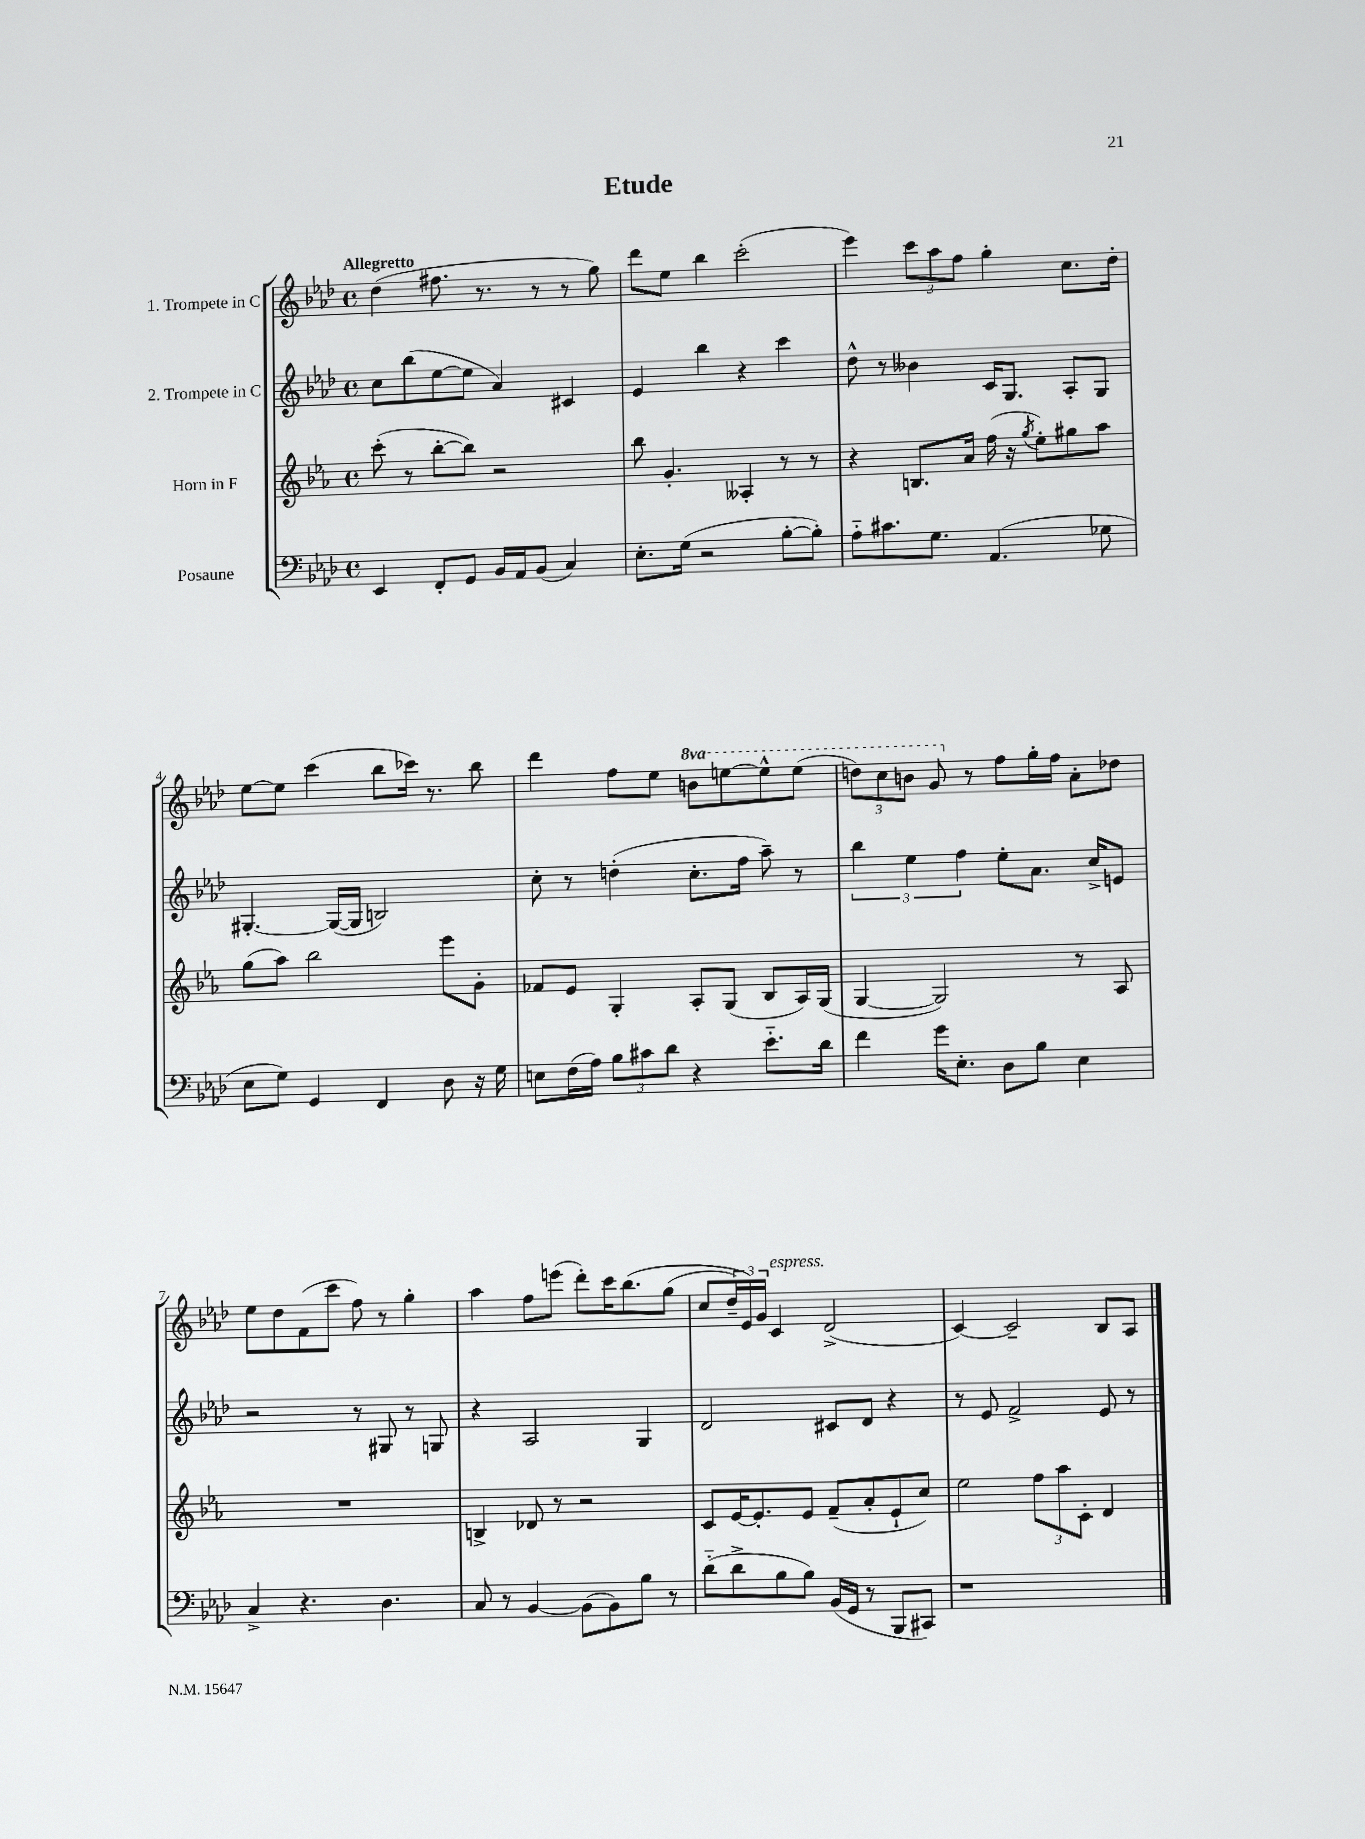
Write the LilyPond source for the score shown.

\header { title = "Etude" }
<<
\new StaffGroup <<
\new Staff = "s0" \with { instrumentName = "1. Trompete in C" } {
    \clef treble \key aes \major \defaultTimeSignature \time 4/4 \set Staff.ottavationMarkups = #ottavation-simple-ordinals \tempo "Allegretto"
    des''4( fis''8. r8. r8 r8 g''8) |
    des'''8 ees''8 bes''4 c'''2-.( |
    ees'''4) \tuplet 3/2 { c'''8 aes''8 f''8 } g''4-. c''8. des''16-. |
    ees''8~ ees''8 c'''4( bes''8 ces'''16) r8. bes''8 |
    des'''4 f''8 ees''8 \ottava #1 b''8 e'''8~ e'''8-^ e'''8( |
    \tuplet 3/2 { d'''8) c'''8 b''8 } g''8 \ottava #0 r8 f''8 g''16-. f''16 aes'8-. des''!8 |
    ees''8 des''8 f'8( c'''8 f''8) r8 g''4-. |
    aes''4 f''8 e'''8( des'''8-.) c'''16 bes''8.\( g''8( |
    c''8 \tuplet 3/2 { des''16--) ees'16\) g'16 } c'4^\markup { \italic "espress." } des'2->( |
    c'4~) c'2-- bes8 aes8 \bar "|." |
}
\new Staff = "s1" \with { instrumentName = "2. Trompete in C" } {
    \clef treble \key aes \major \defaultTimeSignature \time 4/4
    c''8 bes''8( ees''8~ ees''8 aes'4) cis'4 |
    ees'4 bes''4 r4 c'''4 |
    des''8-^ r8 beses'4 c'16 g8. aes8-. g8 |
    gis4.~-. gis16~( gis16 b2) |
    c''8-. r8 d''4-.( c''8.-. f''16 aes''8--) r8 |
    \tuplet 3/2 { bes''4 ees''4 f''4 } ees''8-. aes'8. c''16-> e'8 |
    r2 r8 gis8 r8 g8 |
    r4 aes2 g4 |
    des'2 cis'8 des'8 r4 |
    r8 ees'8 f'2-> ees'8 r8 \bar "|." |
}
\new Staff = "s2" \with { instrumentName = "Horn in F" } {
    \clef treble \key ees \major \defaultTimeSignature \time 4/4
    c'''8-.( r8 bes''8~-. bes''8) r2 |
    bes''8 g'4.-. aeses4-. r8 r8 |
    r4 b8. aes'16 f''16( r16 \acciaccatura { g''8 } ees''8-.) gis''8 aes''8 |
    g''8( aes''8) bes''2 ees'''8 g'8-. |
    fes'8 ees'8 g4-. aes8-. g8( bes8 aes16) g16( |
    g4~ g2) r8 aes8 |
    R1 |
    b4-> des'8 r8 r2 |
    c'8 ees'16~ ees'8.-. ees'8 f'8--( aes'8-. ees'8-! c''8) |
    ees''2 \tuplet 3/2 { f''8 aes''8 c'8-. } d'4 \bar "|." |
}
\new Staff = "s3" \with { instrumentName = "Posaune" } {
    \clef bass \key aes \major \defaultTimeSignature \time 4/4
    ees,4 f,8-. g,8 bes,16 aes,16 bes,8( c4) |
    ees8.-. g16( r2 bes8~-. bes8-.) |
    aes8-_ cis'8. g8. aes,4.( ges8 |
    ees8 g8) g,4 f,4 des8 r16 g16 |
    e8 f16( aes16) \tuplet 3/2 { bes8 cis'8 des'8 } r4 ees'8.-_ des'16 |
    f'4 g'16 ees8.-. des8 bes8 ees4 |
    c4-> r4. des4. |
    c8 r8 bes,4~ bes,8( bes,8) bes8 r8 |
    des'8-_( des'8-> bes8 bes8) bes,16( g,16 r8 bes,,8 cis,8) |
    r1 \bar "|." |
}
>>
>>
